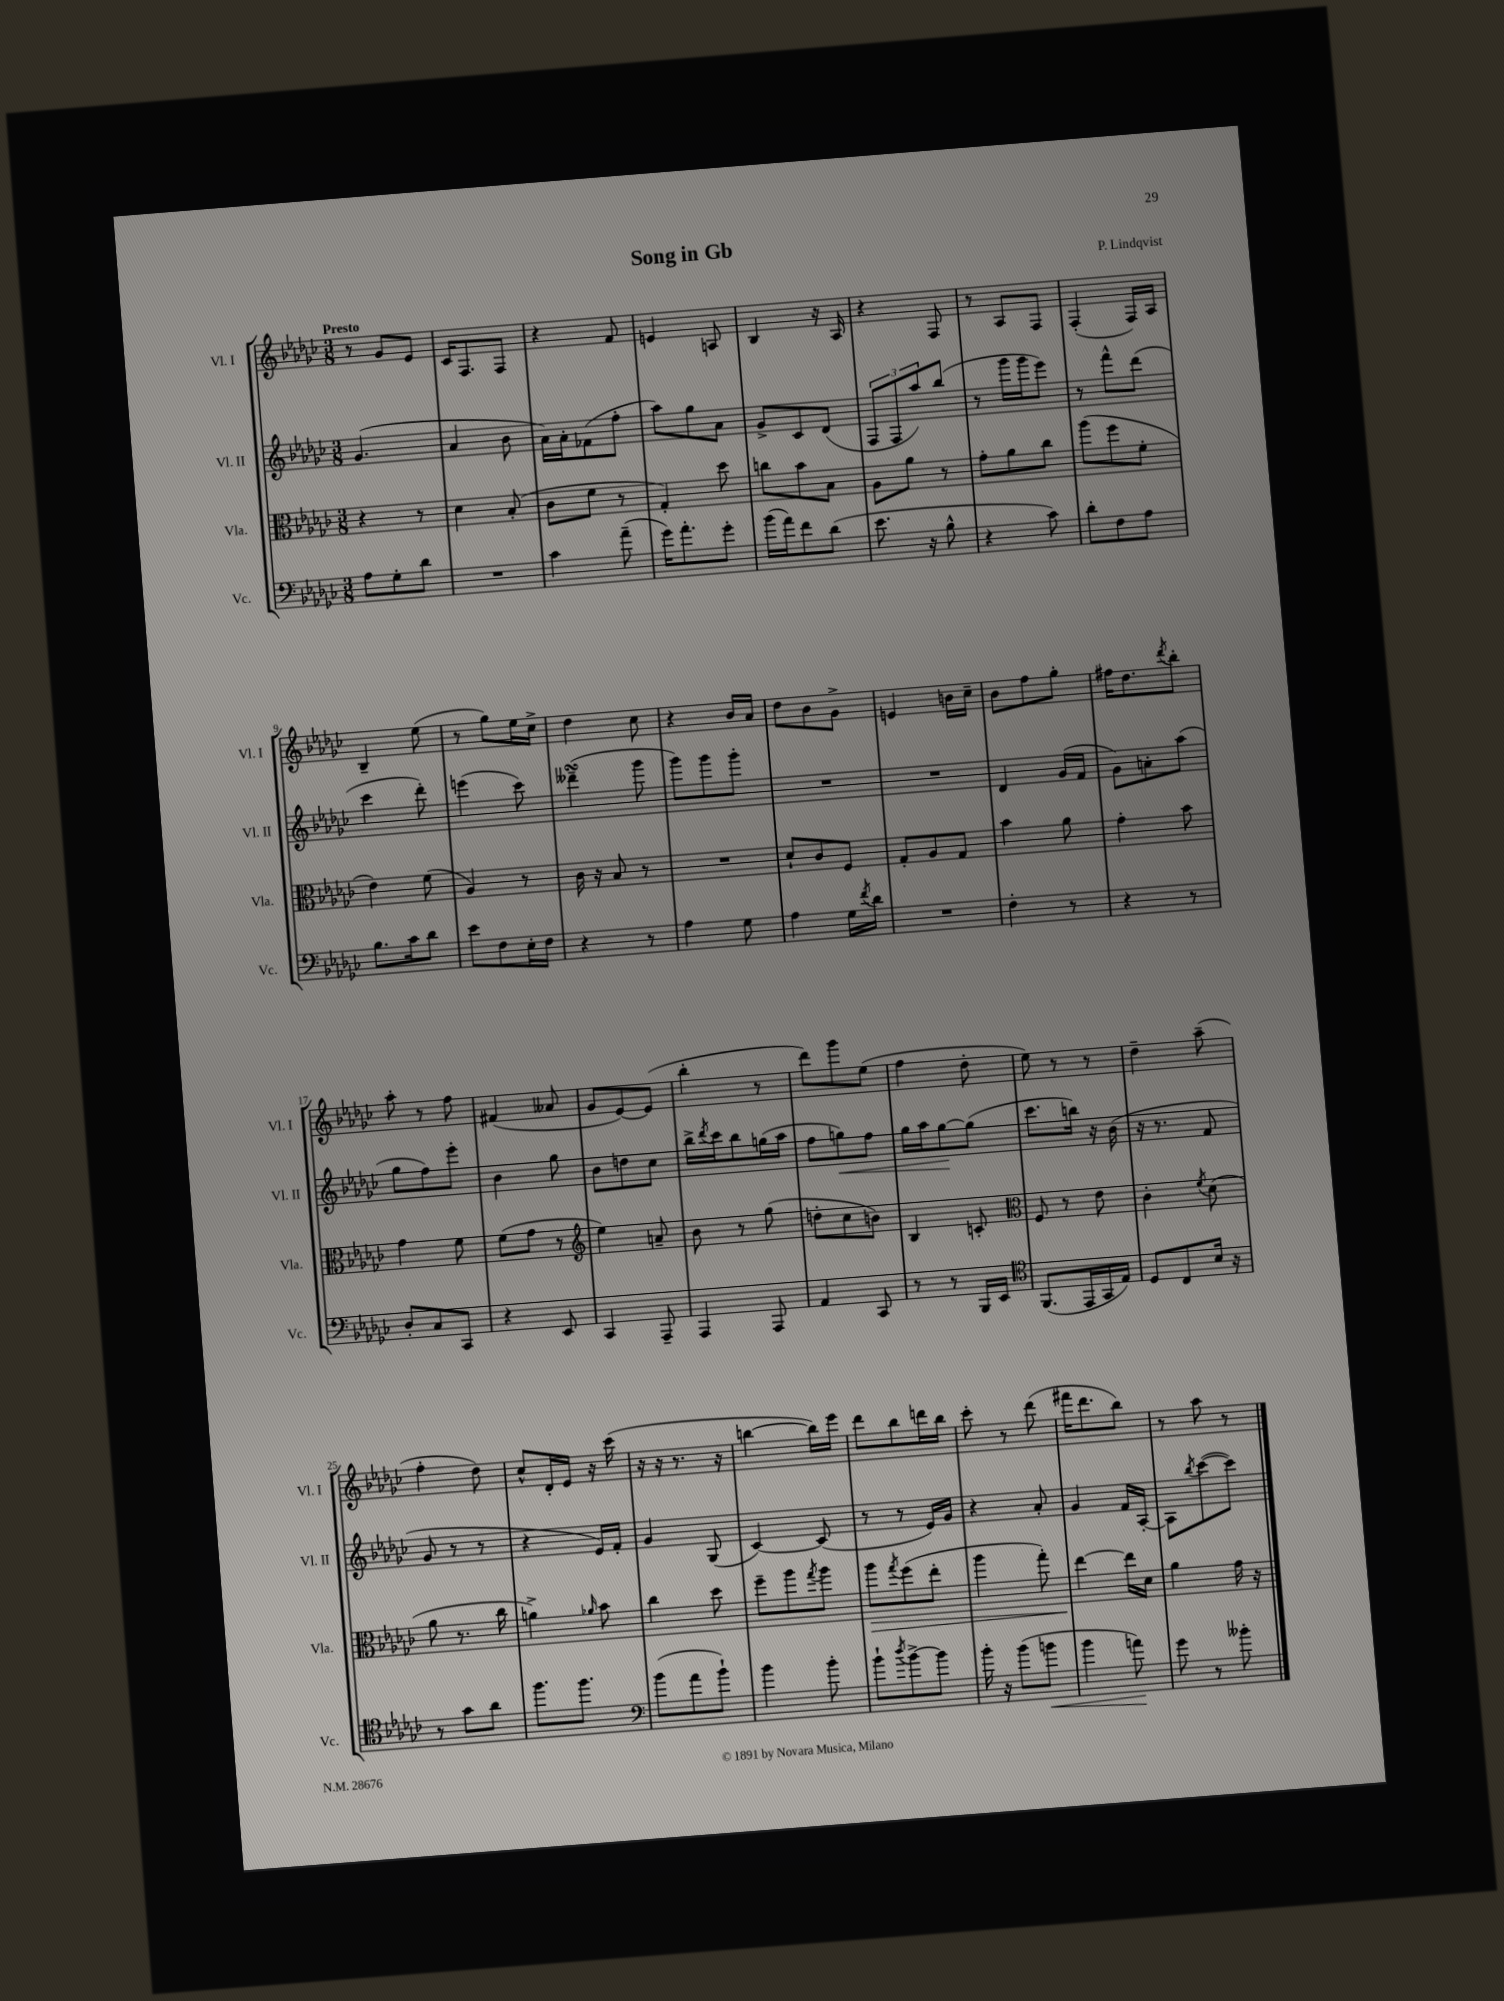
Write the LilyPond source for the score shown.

\header { title = "Song in Gb" composer = "P. Lindqvist" }
<<
\new StaffGroup <<
\new Staff = "s0" \with { instrumentName = "Vl. I" shortInstrumentName = "Vl. I" } {
    \clef treble \key ges \major \numericTimeSignature \time 3/8 \tempo "Presto"
    r8 ges'8 ees'8 |
    ces'16 f8. f8 |
    r4 f'8 |
    e'4 a8 |
    bes4 r16 aes16 |
    r4 f8 |
    r8 aes8 f8 |
    f4-.( f16) aes16 |
    bes4-- ees''8( |
    r8 ges''8) ees''16 ces''16-> |
    des''4 ces''8 |
    r4 bes'16 aes'16 |
    des''8 bes'8 ges'8-> |
    e'4 b'16 ces''16-- |
    bes'8 f''8 ges''8-. |
    fis''16 des''8. \acciaccatura { des'''8 } bes''8-. |
    aes''8-. r8 f''8 |
    fis'4( aeses'8 |
    ges'8 ees'8~) ees'8( |
    bes''4-. r8 |
    des'''8) ges'''8 ees''8( |
    f''4 des''8-. |
    ees''8) r8 r8 |
    des''4-- aes''8--( |
    f''4-. des''8) |
    ces''8-^ des'16-. ees'16 r16 ces'''16( |
    r16 r16 r8. r16 |
    b''4~ b''16) ees'''16 |
    des'''8 bes''8 d'''16 bes''16 |
    ces'''8-. r8 des'''8( |
    fis'''16 des'''8. bes''8) |
    r8 aes''8 r8 \bar "|." |
}
\new Staff = "s1" \with { instrumentName = "Vl. II" shortInstrumentName = "Vl. II" } {
    \clef treble \key ges \major \numericTimeSignature \time 3/8
    ges'4.( |
    aes'4 bes'8 |
    aes'16) aes'16-. fes'8( f''8-. |
    aes''8) ges''8 aes'8 |
    ges'8-> ces'8 des'8( |
    \tuplet 3/2 { f8 f8 aes''8) } bes''8( |
    r8 ges'''16 ges'''16 ees'''8) |
    r8 f'''8-^ des'''8( |
    ces'''4 des'''8-.) |
    e'''4( ces'''8) |
    deses'''4--\turn( ges'''8 |
    ges'''8) ges'''8 ges'''8-. |
    R4. |
    R4. |
    des'4 ges'16( f'16 |
    ges'8) a'8-. aes''8( |
    ges''8 f''8) ees'''8-. |
    bes'4 ges''8 |
    bes'8 d''8 ces''8 |
    bes''16-> \acciaccatura { des'''8 } ces'''16 bes''8 g''16( aes''16 |
    f''8 g''8\<) f''8 |
    ges''16 aes''16 ges''8~\! ges''8( |
    ces'''8. b''16) r16 bes'16( |
    r16 r8. f'8 |
    ges'8 r8 r8 |
    r4 ees'16) f'16-. |
    ges'4 ges8( |
    ces'4~) ces'8( |
    r8 r8 ees'16) ges'16 |
    r4 aes'8-. |
    ges'4 f'16 aes16~-. |
    aes8 \acciaccatura { bes''8 } ces'''8~( ces'''8) \bar "|." |
}
\new Staff = "s2" \with { instrumentName = "Vla." shortInstrumentName = "Vla." } {
    \clef alto \key ges \major \numericTimeSignature \time 3/8
    r4 r8 |
    des'4 bes8-.( |
    ces'8 f'8 r8 |
    ges4-.) des''8 |
    c''8 bes'8 bes8 |
    aes8 aes'8 r8 |
    ges'8-. aes'8 ces''8 |
    aes''8( f''8 f'8-. |
    ees'4) f'8( |
    aes4) r8 |
    ces'16 r16 bes8 r8 |
    R4. |
    des'8-! ces'8 f8 |
    ges8-. aes8 ges8 |
    bes'4 aes'8 |
    ges'4-. bes'8 |
    ges'4 f'8 |
    f'8( ges'8 r8 |
    \clef treble ees''4) a'8-- |
    bes'8 r8 ges''8( |
    d''8-. ces''8 b'8) |
    bes4 c'8-. |
    \clef alto f8 r8 ees'8 |
    ces'4-. \acciaccatura { f'8 } des'8( |
    aes'8 r8. ces''16 |
    a'4->) \grace { aes'16 } bes'8 |
    ces''4 des''8 |
    f''8-- aes''8 \acciaccatura { ges''8 } aes''8 |
    aes''8\> \acciaccatura { ges''8 } f''8( ees''8-. |
    aes''4 ges''8-.) |
    ees''4~\! ees''16 des'16 |
    aes'4 ges'16 r16 \bar "|." |
}
\new Staff = "s3" \with { instrumentName = "Vc." shortInstrumentName = "Vc." } {
    \clef bass \key ges \major \numericTimeSignature \time 3/8
    aes8 ges8-. des'8 |
    R4. |
    ces'4 aes'8--( |
    ges'16) aes'8.-. ges'8-. |
    bes'16( aes'16) f'8 des'8( |
    ees'8. r16 bes8-^ |
    r4 ces'8) |
    des'8-. f8 aes8 |
    bes8. ces'16 des'8 |
    ees'8 f8 ees16-. f16 |
    r4 r8 |
    aes4 ges8 |
    aes4 ges16 \acciaccatura { f'8 } des'16 |
    R4. |
    f4-. r8 |
    r4 r8 |
    des8-. ces8 ces,8 |
    r4 ees,8 |
    ces,4 aes,,8-- |
    aes,,4 aes,,8 |
    aes,4 ces,8 |
    r8 r8 bes,,16 ees,16 |
    \clef tenor f,8.( ees,16 ges,16 ees16) |
    des8 ces8 bes16 r16 |
    r8 ges'8 aes'8 |
    f''8. f''8. |
    \clef bass bes'8( aes'8 bes'8-!) |
    bes'4 bes'8-. |
    bes'8-! \acciaccatura { des''8 } bes'8~-> bes'8 |
    bes'16-. r16 bes'8( b'8\< |
    bes'4 a'8\!) |
    ges'8 r8 beses'8-. \bar "|." |
}
>>
>>
